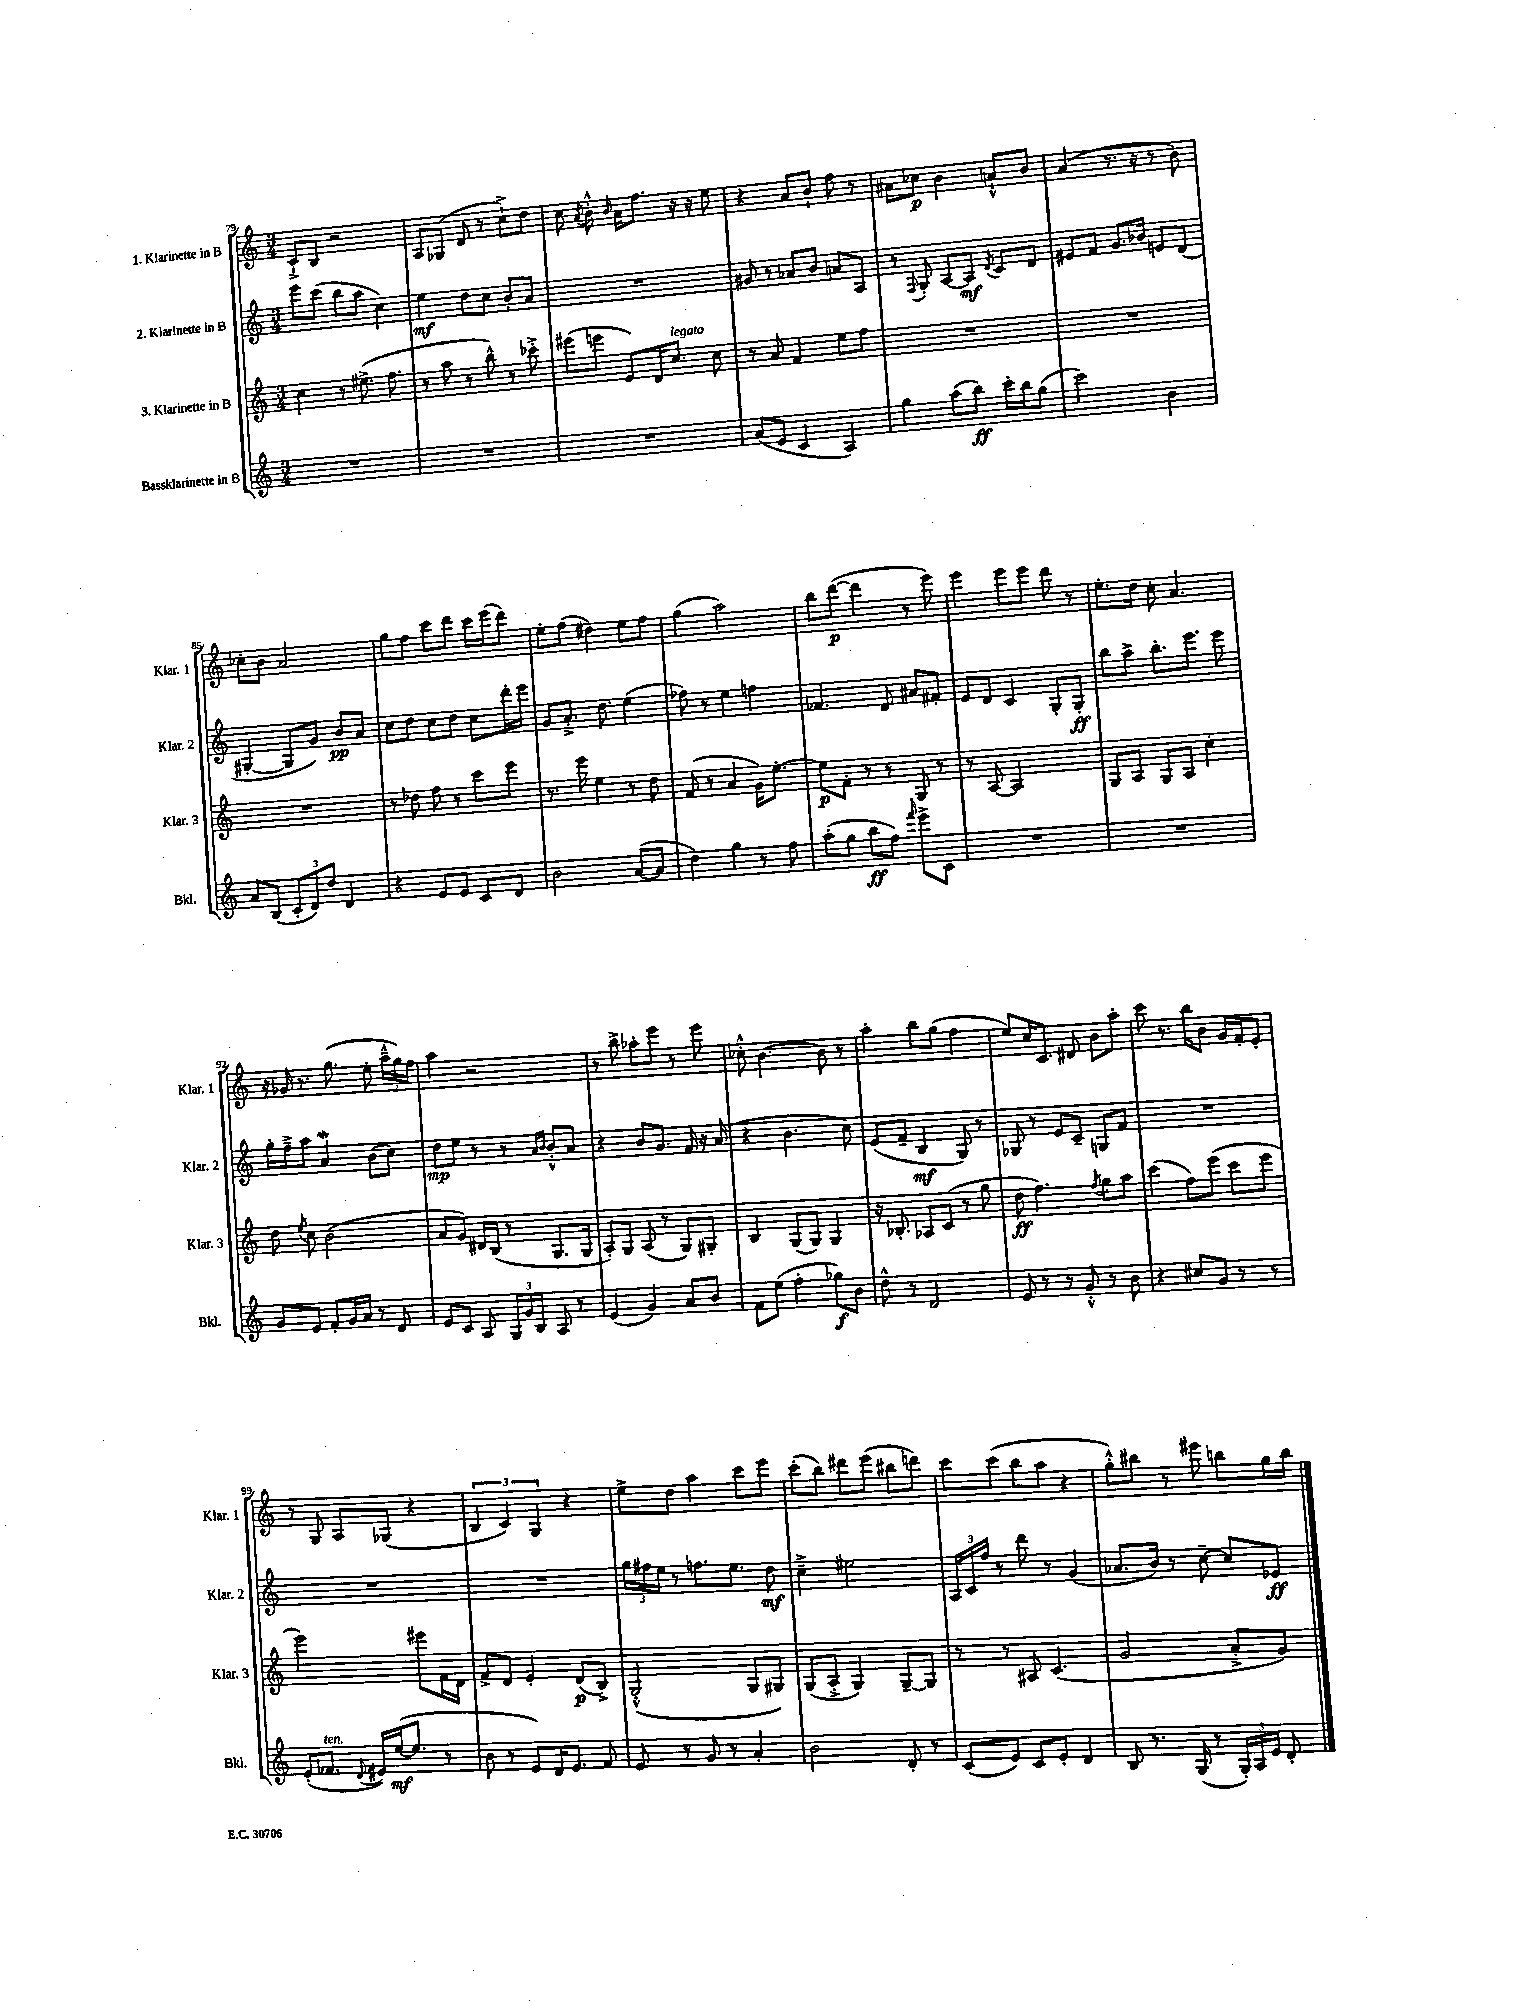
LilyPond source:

<<
\new StaffGroup <<
\new Staff = "s0" \with { instrumentName = "1. Klarinette in B" shortInstrumentName = "Klar. 1" } {
    \clef treble \key c \major \numericTimeSignature \time 3/4
    \autoBeamOff c'8[-!-> b8] r2 |
    a8[ ges8]( d'8 r8 c''8[-!->) d''8] |
    c''8 \acciaccatura { a'8 } b'8-.-^ \grace { b'16 } a'16[ f''8.] r16 r16 e''8 |
    r4 a'8[ b'8]-! f''8 r8 |
    ais'8[ ces''8]\p b'4 a'8[-!-^ b'8] |
    a'4( r8. r16 r8 b'8) |
    ces''8[-. b'8] a'2 |
    g''8[ f''8] c'''8[ d'''8] c'''16[ e'''16( d'''8]) |
    e''8[-. f''8]( dis''4) e''8[ f''8] |
    g''4( a''2) |
    b''8[ d'''8]~\p( d'''4 r8 e'''8) |
    e'''4 e'''8[ e'''8] d'''8 r8 |
    e''8.[-. d''16] c''8-. a'4. |
    r16 ges'16 r8. g''8.( e''8-. \tuplet 3/2 { a''16[---^ g''16) f''16] } |
    a''4 r2 |
    r8 b''8-> aes''8[-. e'''8] r8 e'''8 |
    ces''8-.-^ b'4.~ b'8 r8 |
    a''4-. b''8[ g''8]( f''4 |
    e''8[) c''16 c'8.] dis'8 b'8[ a''8]-. |
    c'''8 r8. b''16[ b'8] g'16[ f'16-. e'8]-. |
    r8 g8 a8[ ges8]( r4 |
    \tuplet 3/2 { b4 c'4) g4 } r4 |
    e''8[-> d''8] a''4 c'''8[ e'''8] |
    c'''8[-.( b''8]) dis'''8[ e'''8]( bis''8[ d'''8]) |
    c'''8[ c'''8]( b''8[ a''8] r4 |
    g''8[-.-^) bis''8] r8 eis'''8 b''8[ g''16 b''16] \bar "|." |
}
\new Staff = "s1" \with { instrumentName = "2. Klarinette in B" shortInstrumentName = "Klar. 2" } {
    \clef treble \key c \major \numericTimeSignature \time 3/4
    \autoBeamOff e'''8[ c'''8]( b''8[ a''8] c''4) |
    e''4\mf d''8[ c''8] b'8[-. a'8] |
    R2. |
    gis'8 r8 aes'8[ b'8] a'8[ a8] |
    r8 \appoggiatura { f8 } g8-. a8[~ a8]\mf \acciaccatura { d'8 } c'8[ d'8] |
    eis'8[ f'8] g'8.[ bes'16] e'8[ d'8]( |
    gis4~-. gis8[ g'8]) b'8[\pp a'8] |
    c''8[ d''8] c''8[ d''8] c''8[ d'''16-. e'''16] |
    g'8[ a'8.]-.-> d''8. e''4( |
    fes''8) r8 e''4 f''4 |
    fes'4. d'8 ais'8[ fis'8]-. |
    e'8[ d'8] c'4 g8[-. g8]-.\ff |
    b''8[ a''8]-> b''8.[-. e'''8.] e'''8 |
    g''16[-. f''16---> a''8] a'4\mordent b'8[( c''8]) |
    d''8[\mp e''8] r8 r8 \grace { a'16[ b'16] } b'8[-.-^ a'8] |
    r4 b'8[ g'8.] f'16 r16 a'16( |
    r4 b'4. c''8) |
    e'8[( f'8]-- b4\mf g8) r8 |
    ges8 r8 e'8[ c'8]-- g8[ f'8] |
    R2. |
    R2. |
    R2. |
    \tuplet 3/2 { g''16[ fis''16 e''16] } r8 f''8.[ e''8.] d''8\mf |
    c''4---> eis''2 |
    \tuplet 3/2 { a16[ c'16 f''16] } r8 d'''8 r8 g'4( |
    aes'8.[ b'16]) r8 c''8~-- c''8[ ees'8]\ff \bar "|." |
}
\new Staff = "s2" \with { instrumentName = "3. Klarinette in B" shortInstrumentName = "Klar. 3" } {
    \clef treble \key c \major \numericTimeSignature \time 3/4
    \autoBeamOff c''4 r8 eis''8.->( f''8. |
    r8 a''8 r8 b''8-^) r8 ces'''8-.-> |
    eis'''8[( e'''8] e'8[) d'16 c''8.]^\markup { \italic "legato" } c''8 |
    r8 a'8 f'4 e''8[ f''8] |
    R2. |
    R2. |
    R2. |
    r8 des''8 f''8 r8 c'''8[ e'''8] |
    r8. e'''16 e''4 r8 d''8 |
    f'8( r8 a'4 g'16[) e''8.]~-. |
    e''8[\p f'8]-. r8 r8 g8 r8 |
    r8 a8~ a2 |
    g8[ a8] g8[ a8] c''4-. |
    d''8 \acciaccatura { e''8 } c''8 b'2( |
    a'8[ g'8]) dis'16[ b16]( r8 g8.[ g16] |
    a8[-.) g8] a8( r8 g8[) gis8]-. |
    b4 g8[( g8]) g4 |
    r16 bes8.-. aes8[ c'8]( r8 g''8 |
    d''8\ff f''4.) \acciaccatura { f''8 } g''8[ a''8] |
    c'''4( f''8[) e'''8]( c'''8[ e'''8] |
    e'''2) eis'''8[ f'16 d'16] |
    f'8[-> d'8] e'4-. d'8[\p( b8]->) |
    g2-.-^( g8[ gis8]) |
    g8[( a8]-.-> g4) g8[~-- g8] |
    r8 r8 ais8 c'4.( |
    g'2 a'8[-.-> g'8]) \bar "|." |
}
\new Staff = "s3" \with { instrumentName = "Bassklarinette in B" shortInstrumentName = "Bkl." } {
    \clef treble \key c \major \numericTimeSignature \time 3/4
    \autoBeamOff R2. |
    R2. |
    R2. |
    a'8[( e'8] c'4 a4) |
    g''4 a''8[( b''8]\ff) c'''16[-. b''16 g''8]( |
    c'''2) b'4 |
    a'8[ b8]( \tuplet 3/2 { c'8[-. d'8) d''8] } d'4 |
    r4 e'8[ e'8] c'8[ d'8] |
    b'2 a'8[~( a'8] |
    d''4) g''4 r8 f''8 |
    a''8[-.( g''8] b''8[\ff f''8]) \grace { f'''16 } e'''8[-> c'8] |
    R2. |
    R2. |
    g'8[ e'8] f'8[-. g'16 a'16] r8 d'8 |
    e'8[ c'8] a8 \tuplet 3/2 { g16[ g'16 b16] } a8 r8 |
    e'4( g'4) a'8[ b'8] |
    f'8[ e''8]( f''4-. ges''8[\f) b'8] |
    d''8-^ r8 d'2 |
    e'8 r8 r8 g'8-.-^ r8 b'8 |
    r4 cis''8[ g'8] r8 r8 |
    e'8[-.( fes'8.]^\markup { \italic "ten." } \appoggiatura { d'8 } eis'16[) e''16~\mf( e''8.] r8 |
    b'8 r8 e'8[) d'16 e'8.] f'8 |
    e'8 r8 g'8 r8 a'4-. |
    b'2 d'8-. r8 |
    c'8[( e'8]) c'8[ e'8]-. d'4 |
    b8 r8. g16( r8 \tuplet 3/2 { g16[-.) a16 e'16] } d'8-. \bar "|." |
}
>>
>>
\layout { \context { \Score currentBarNumber = #79 } }
